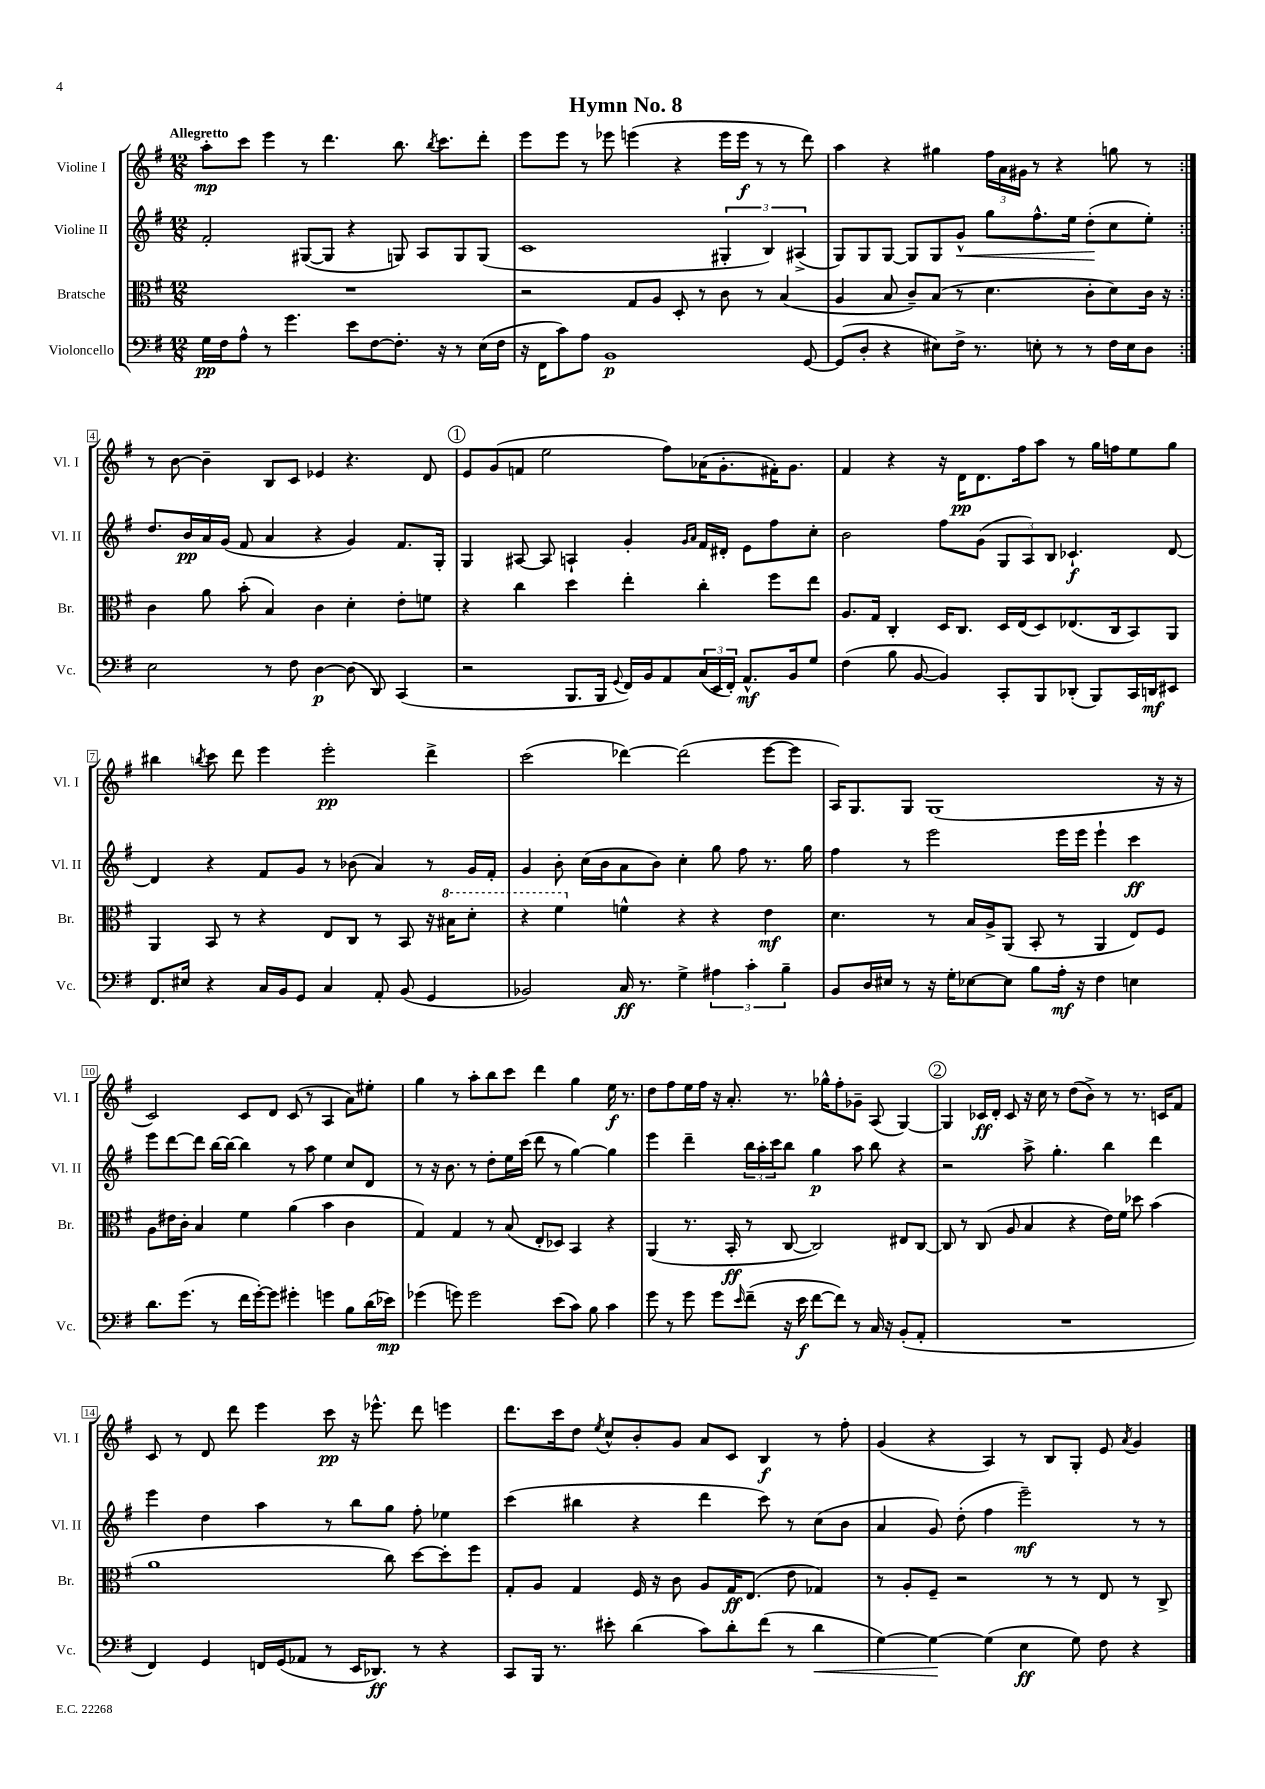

**kern	**kern	**kern	**kern
*staff4	*staff3	*staff2	*staff1
*clefF4	*clefC3	*clefG2	*clefG2
*k[f#]	*k[f#]	*k[f#]	*k[f#]
*M12/8	*M12/8	*M12/8	*M12/8
16G\LL	1.r	2f#'/	8aa'\L
16F#\J	.	.	.
8A^^\J	.	.	8ccc\J
8r	.	.	4eee\
4.g\	.	.	.
.	.	([8G#/L	8r
.	.	8G#/]J	4.ddd\
8e\L	.	4r	.
[8F#\	.	.	.
8.F#'\]J	.	8G/)	8.bb\
.	.	8A/L	.
.	.	.	8qbb/
16r	.	.	8.ccc\L
8r	.	8G/	.
(16E\LL	.	(8G/J	8ddd'\J
16F#\JJ	.	.	.
=	=	=	=
16r	2r	1c	8eee\L
16FF#\LK	.	.	.
8c\)	.	.	8eee\J
8A\J	.	.	8r
1BB	.	.	8eee-\
.	8G/L	.	(4eee\
.	8A/J	.	.
.	8D'/	.	4r
.	8r	.	.
.	8c\	6G#'/	16eee\LL
.	.	.	16eee\JJ
.	8r	.	8r
.	.	6B/)	.
.	(4B/	.	8r
.	.	(6A#^/	.
[8GG/	.	.	8ddd\)
=	=	=	=
(8GG/]L	4A/	8G/L)	4aa\
8D'/J	.	8G/	.
4r	8B/	[8G/J	4r
.	8c~/L)	8G/]L	.
8E#\L)	(8B/J	8G/	4gg#\
16F#^\Jk	8r	8g^^/J	.
8.r	.	.	.
.	4.d\	8gg\L	24ff#\LL
.	.	.	24a\
.	.	.	24g#\JJ
8E'\	.	8.ff#^^\	8r
8r	.	.	4r
.	.	16ee\Jk	.
8r	8c'\L	(8dd'\L	.
16F#\LL	8d\)	8cc\	8gg\
16E\J	.	.	.
8D\J	16c\Jk	8ee'\J)	8r
.	16r	.	.
=:|!	=:|!	=:|!	=:|!
2E\	4c\	8.dd/L	8r
.	.	.	[8b\
.	.	16b/L	.
.	8a\	16a/	4b~\]
.	.	(16g/JJ	.
.	(8b'\	8f#/	.
8r	4B/)	4a/	8B/L
8F#\	.	.	8c/J
[4D\	4c\	4r	4e-/
(8D\]	4d'\	4g/)	4.r
8DD/)	.	.	.
(4CC/	8e'\L	8.f#/L	.
.	8f\J	.	8d/
.	.	16G'/Jk	.
=	=	=	=
2r	4r	4G/	8e/L
.	.	.	(8g/
.	4cc\	[8A#/	8f/J
.	.	8A#/]	2ee\
8.BBB/L	4dd\	4A`/	.
16BBB/Jk	.	.	.
8qqGG/	.	.	.
16FF#/LL)	4ee'\	4g'/	.
16BB/J	.	.	.
8AA/	.	.	8ff#\L)
.	.	16qqg/LL	.
.	.	16qqa/JJ	.
(24C/L	4cc'\	16f#/LL	(16a-\K
24EE/	.	.	.
.	.	16d#'/JJ	8.g'\
24FF#'/JJ)	.	.	.
8.AA^^/L	.	8e\L	.
.	8ff#\L	8ff#\	16f#'\K)
16BB/k	.	.	8.g\J
8G/J	8ee\J	8cc'\J	.
=	=	=	=
(4F#\	8.A/L	2b\	4f#/
.	16G/Jk	.	.
8B\	4C'/	.	4r
[8BB/	.	.	.
4BB/])	16D/LK	8ff#\L	16r
.	8.C/J	.	16d\LK
.	.	(8g\J	8.d\
8CC'/L	16D/LL	12G/L	.
.	(16E/J	.	16ff#\k
.	.	12A/)	.
8BBB/	8D/)	.	8aa\J
.	.	12B/J	.
(8DD-'/J	(8.E-/	4.c-`/	8r
8BBB/L)	.	.	16gg\LL
.	16C/k	.	16ff\J
16CC/L	8BB/)	.	8ee\
16DD/J	.	.	.
8EE#/J	8AA/J	[8d/	8gg\J
=	=	=	=
8.FF#/L	4AA/	4d/]	4bb#\
16E#/Jk	.	.	.
.	.	.	8qbb/
4r	8BB/	4r	8ccc\
.	8r	.	8ddd\
16C/LL	4r	8f#/L	4eee\
16BB/J	.	.	.
8GG/J	.	8g/J	.
4C/	8E/L	8r	2eee'\
.	8C/J	(8b-\	.
8AA'/	8r	4a/)	.
(8BB/	8BB/	.	.
4GG/	16r	8r	4ddd^\
.	16b#\LK	.	.
.	8dd'\J	16g/LL	.
.	.	16f#'/JJ	.
=	=	=	=
2BB-/)	4r	4g/	(2ccc\
.	4ff#\	8b'\	.
.	.	(16cc\LL	.
.	.	16b\J	.
16C/	4f^^\	8a\	[4ddd-\)
8.r	.	.	.
.	.	8b\J)	.
4G^\	4r	4cc'\	(2ddd-\]
6A#\	4r	8gg\	.
.	.	8ff#\	.
6c'\	.	.	.
.	4e\	8.r	[8eee\L
6B~\	.	.	.
.	.	.	8eee\]J
.	.	16gg\	.
=	=	=	=
8BB/L	4.d\	4ff#\	16A/LK)
.	.	.	8.G/
16D/L	.	.	.
16E#/JJ	.	.	.
8r	.	8r	8G/J
16r	8r	2eee\	(1G
16G'\LK	.	.	.
[8E-\	16B/LL	.	.
.	16A^/J	.	.
8E-\]J	(8AA/J	.	.
8B\L	8BB'/	.	.
16A'\Jk	8r	16eee\LL	.
16r	.	16eee\JJ	.
4F#\	4AA/	4eee`\	.
4E\	8E/L)	4ccc\	.
.	8F#/J	.	16r
.	.	.	16r
=	=	=	=
8.d\L	8A\L	8eee\L	2c/)
.	16e#\L	[8ddd\	.
(8.g\J	16c'\JJ	.	.
.	4B/	8ddd\]J	.
8r	.	[16bb\LL	.
.	.	16bb\_JJ	.
16f#\LL	4f#\	4bb\]	8c/L
[16g'\J)	.	.	.
8g\]J	.	.	8d/J
4g#'\	(4a\	8r	(8c/
.	.	8aa\	8r
4g\	4b\	4ee\	4A/
8B\L	4c\	8cc/L	8a\L)
(16d\L	.	8d/J	8ee#'\J
16e-\JJ)	.	.	.
=	=	=	=
(4g-\	4G/)	8r	4gg\
.	.	16r	.
.	.	8.b\	.
8g\)	4G/	.	8r
2g\	.	8r	8aa'\L
.	8r	8dd'\L	8bb\
.	(8B/	16ee\L	8ccc\J
.	.	(16ccc\JJ	.
.	8E'/L	8ddd\	4ddd\
(8e\L	8D-/J)	8r	.
8c\J)	4BB/	[4gg\)	4gg\
8B\	.	.	.
4c\	4r	4gg\]	16ee\
.	.	.	8.r
=	=	=	=
8g\	(4AA/	4eee\	8dd\L
8r	.	.	8ff#\
8g\	8.r	4ddd~\	16ee\L
.	.	.	16ff#\JJ
8g\L	.	.	16r
.	16BB'/	.	8.a'/
16qqe/	.	.	.
(8f#~\J	8r	24bb\LL	.
.	.	24aa'\	.
.	.	24ccc\J	.
16r	[8C/	8bb\J	8.r
16e\	.	.	.
[8f#\L	2C/])	4gg\	.
.	.	.	16gg-^^\LK
8f#\]J)	.	.	8ff#'\
8r	.	8aa\	8g-~\J
16C/	.	8bb\	(8A/
16r	.	.	.
(8BB'/L	8E#/L	4r	[4G/)
8AA'/J	[8C/J	.	.
=	=	=	=
1.r	8C/]	2r	4G/]
.	8r	.	.
.	(8C/	.	16c-/LL
.	.	.	16d'/JJ
.	8A/	.	8c-/
.	4B/	8aa^\	16r
.	.	.	16cc\
.	.	4.gg'\	8r
.	4r	.	(8dd\L
.	.	.	8b^\J)
.	16e\LL)	4bb\	8r
.	16f#\JJ	.	.
.	8dd-\	.	8.r
.	(4b\	4ddd\	.
.	.	.	16c/LK
.	.	.	8f#/J
=	=	=	=
4FF#/)	1a	4eee\	8c/
.	.	.	8r
4GG/	.	4dd\	8d/
.	.	.	8ddd\
16FF/LL	.	4aa\	4eee\
(16GG/J	.	.	.
8AA-/J	.	.	.
8r	.	8r	8ccc\
16EE/LK	.	8bb\L	16r
8.DD-/J)	.	.	8.eee-^^\
.	8cc\)	8gg\J	.
8r	[8dd\L	8ff#'\	8ddd\
4r	8dd'\]	4ee-\	4eee\
.	8ff#\J	.	.
=	=	=	=
8CC/L	8G'/L	(4ccc\	8.ddd\L
16BBB/Jk	8A/J	.	.
8.r	.	.	16ccc\k
.	4G/	4bb#\	8dd\J
.	.	.	8qee/
8e#'\	.	.	8cc^^/L
(4d\	16F#/	4r	8b'/
.	16r	.	.
.	8c\	.	8g/J
8c\L)	8A/L	4ddd\	8a/L
8d'\	16G/K	.	8c/J
.	(8.E/J	.	.
(8f#\J	.	8ccc\)	4B/
8r	8e\	8r	.
4d\	4G-/)	(8cc\L	8r
.	.	8b\J	8ff#'\
=	=	=	=
[4G\)	8r	4a/	(4g/
.	8A'/L	.	.
4G\_	8F#~/J	8g/)	4r
.	2r	(8dd'\	.
(4G\]	.	4ff#\	4A/)
4E\	.	2eee~\)	8r
.	8r	.	8B/L
8G\)	8r	.	8G'/J
8F#\	8E/	.	8e/
.	.	.	8qa/
4r	8r	8r	4g/
.	8C^/	8r	.
==	==	==	==
*-	*-	*-	*-
